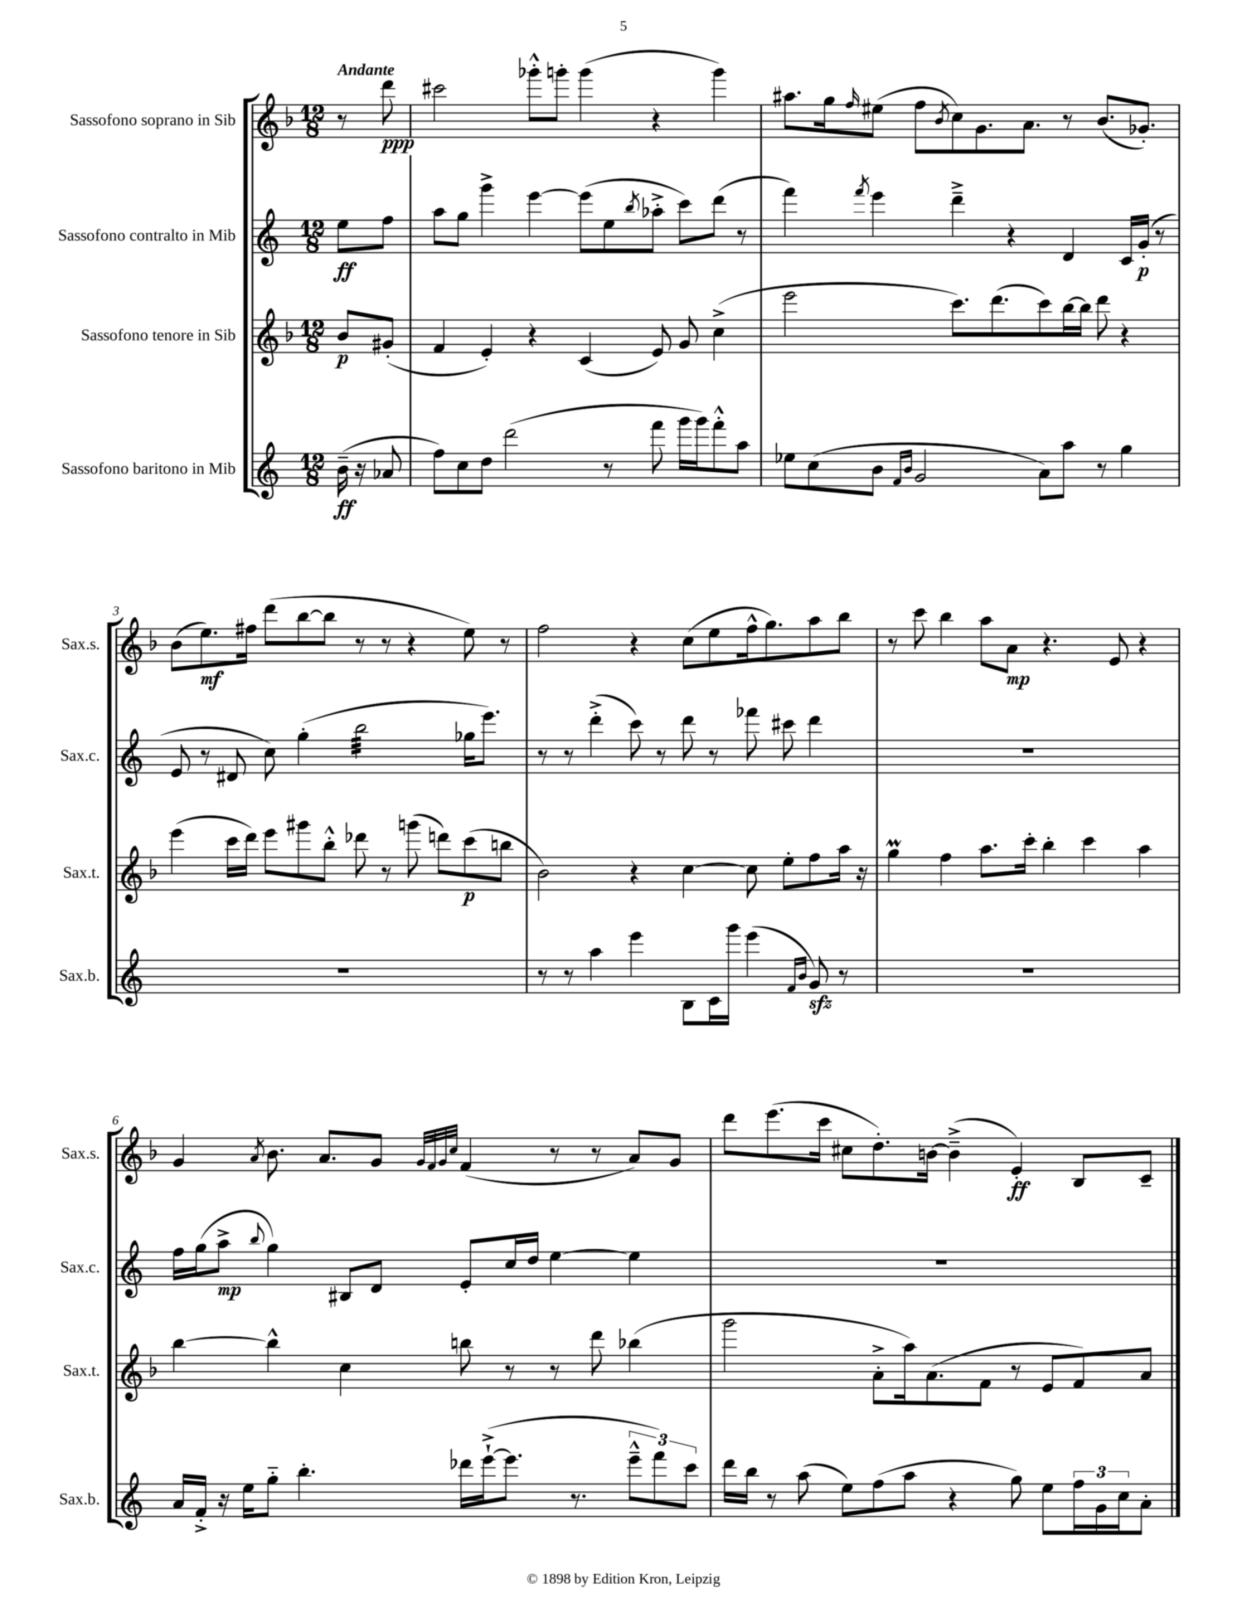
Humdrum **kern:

**kern	**dynam	**kern	**dynam	**kern	**dynam	**kern	**dynam
*part4	*part4	*part3	*part3	*part2	*part2	*part1	*part1
*staff4	*staff4	*staff3	*staff3	*staff2	*staff2	*staff1	*staff1
*I"Sassofono baritono in Mib	*	*I"Sassofono tenore in Sib	*	*I"Sassofono contralto in Mib	*	*I"Sassofono soprano in Sib	*
*I'Sax.b.	*	*I'Sax.t.	*	*I'Sax.c.	*	*I'Sax.s.	*
*clefG2	*	*clefG2	*	*clefG2	*	*clefG2	*
*k[]	*	*k[b-]	*	*k[]	*	*k[b-]	*
*M12/8	*	*M12/8	*	*M12/8	*	*M12/8	*
=	=	=	=	=	=	=	=
!	!	!	!	!	!	!LO:TX:a:B:t=Andante	!
(16b~\	ff	8b-/L	p	8ee\L	ff	8r	.
16r	.	.	.	.	.	.	.
8a-X/	.	(8g#X'/J	.	8ff\J	.	8ddd\	ppp
=1	=1	=1	=1	=1	=1	=1	=1
8ff\L)	.	4f/	.	8aa\L	.	2ccc#X\	.
8cc\	.	.	.	8gg\J	.	.	.
8dd\J	.	4e'/)	.	4ggg^\	.	.	.
(2ddd\	.	.	.	.	.	.	.
.	.	4r	.	[4eee\	.	8ggg-X'^^\L	.
.	.	.	.	.	.	8gggn'\J	.
.	.	(4c/	.	(8eee\L]	.	(4ggg\	.
8r	.	.	.	8ee\	.	.	.
.	.	.	.	8qbb/	.	.	.
8fff\	.	8e/)	.	8aa-X'^\J	.	4r	.
16ggg\LL	.	8g/	.	8ccc\L)	.	.	.
16ggg\J)	.	.	.	.	.	.	.
8fff'^^\	.	(4cc^\	.	(8ddd\J	.	4ggg\)	.
8aa\J	.	.	.	8r	.	.	.
=2	=2	=2	=2	=2	=2	=2	=2
8ee-X\L	.	2eee\	.	4fff\)	.	8.aa#X\L	.
(8cc\	.	.	.	.	.	.	.
.	.	.	.	.	.	16gg\k	.
.	.	.	.	8qfff/	.	16qqff/	.
8b\J	.	.	.	4eee\	.	(8ee#X\J	.
16qqf/LL	.	.	.	.	.	.	.
16qqb/JJ	.	.	.	.	.	.	.
2g/	.	.	.	.	.	8ff\L	.
.	.	.	.	.	.	8qb-/	.
.	.	8.ccc\L)	.	4ddd~^\	.	8cc\)	.
.	.	.	.	.	.	8.g\	.
.	.	(8.ddd\	.	.	.	.	.
.	.	.	.	4r	.	.	.
.	.	.	.	.	.	8.a\J	.
8a\L)	.	8ccc\)	.	.	.	.	.
8aa\J	.	[16bb-\L	.	4d/	.	8r	.
.	.	16bb-\JJ]	.	.	.	.	.
8r	.	8ddd\	.	.	.	(8.b-/L	.
4gg\	.	4r	.	16c/LL	.	.	.
.	.	.	.	(16g'/JJ	p	8.g-X'/J)	.
.	.	.	.	8r	.	.	.
!!LO:LB:g=z
=3	=3	=3	=3	=3	=3	=3	=3
1.r	.	(4eee\	.	8e/	.	(8b-\L	.
.	.	.	.	8r	.	8.ee\)	mf
.	.	16ccc\LL	.	8d#X/	.	.	.
.	.	16ddd\JJ)	.	.	.	16ff#X\Jk	.
.	.	8eee\L	.	8cc\)	.	(8ddd\L	.
.	.	8ggg#X\	.	(4gg'\	.	[8bb-\	.
.	.	8bb-'^^\J	.	.	.	8bb-\J]	.
*	*	*	*	*tremolo	*	*	*
.	.	8ddd-X\	.	32bb\LLL	.	8r	.
.	.	.	.	32bb\	.	.	.
.	.	.	.	32bb\	.	.	.
.	.	.	.	32bb\	.	.	.
.	.	8r	.	32bb\	.	8r	.
.	.	.	.	32bb\	.	.	.
.	.	.	.	32bb\	.	.	.
.	.	.	.	32bb\	.	.	.
.	.	(8gggn\	.	32bb\	.	4r	.
.	.	.	.	32bb\	.	.	.
.	.	.	.	32bb\	.	.	.
.	.	.	.	32bb\	.	.	.
.	.	8dddn\L)	.	32bb\	.	.	.
.	.	.	.	32bb\	.	.	.
.	.	.	.	32bb\	.	.	.
.	.	.	.	32bb\JJJ	.	.	.
*	*	*	*	*Xtremolo	*	*	*
.	.	(8ccc\	p	16gg-X\KL	.	8ee\)	.
.	.	.	.	8.eee\J)	.	.	.
.	.	8bbn\J	.	.	.	8r	.
=4	=4	=4	=4	=4	=4	=4	=4
8r	.	2b-\)	.	8r	.	2ff\	.
8r	.	.	.	8r	.	.	.
4aa\	.	.	.	(4ddd'^\	.	.	.
4eee\	.	4r	.	8ccc\)	.	4r	.
.	.	.	.	8r	.	.	.
8B\L	.	[4cc\	.	8ddd\	.	(8cc\L	.
16c\L	.	.	.	8r	.	8ee\	.
16ggg\JJ	.	.	.	.	.	.	.
(4eee\	.	8cc\]	.	8fff-X\	.	16ff^^\k	.
.	.	.	.	.	.	8.gg\)	.
.	.	8ee'\L	.	8ccc#X\	.	.	.
16qqf/LL	.	.	.	.	.	.	.
16qqb/JJ	.	.	.	.	.	.	.
8gzz/)	.	8ff\	.	4ddd\	.	8aa\	.
8r	.	16aa\Jk	.	.	.	8bb-\J	.
.	.	16r	.	.	.	.	.
=5	=5	=5	=5	=5	=5	=5	=5
1.r	.	4ggM\	.	1.r	.	8r	.
.	.	.	.	.	.	8ccc\	.
.	.	4ff\	.	.	.	4bb-\	.
.	.	8.aa\L	.	.	.	8aa\L	.
.	.	.	.	.	.	8a\J	mp
.	.	16ccc'\Jk	.	.	.	.	.
.	.	4bb-'\	.	.	.	4.r	.
.	.	4ccc\	.	.	.	.	.
.	.	.	.	.	.	8e/	.
.	.	4aa\	.	.	.	4r	.
!!LO:LB:g=z
=6	=6	=6	=6	=6	=6	=6	=6
16a/LL	.	[4bb-\	.	16ff\LL	.	4g/	.
16f'^/JJ	.	.	.	(16gg\J	.	.	.
16r	.	.	.	8aa^\J	mp	.	.
16ee\KL	.	.	.	.	.	.	.
.	.	.	.	8qqbb/	.	8qa/	.
8gg\J	.	4bb-^^\]	.	4gg\)	.	8.b-\	.
4.bb'\	.	.	.	.	.	.	.
.	.	.	.	.	.	8.a/L	.
.	.	4cc\	.	8B#X/L	.	.	.
.	.	.	.	8d/J	.	8g/J	.
.	.	.	.	.	.	32qqg/LLL	.
.	.	.	.	.	.	32qqf/	.
.	.	.	.	.	.	32qqg/	.
.	.	.	.	.	.	32qqcc/JJJ	.
16ddd-X\LL	.	8bbn\	.	8e'/L	.	(4f/	.
([16eee`^\J	.	.	.	.	.	.	.
8.eee\J]	.	8r	.	16cc/L	.	.	.
.	.	.	.	16dd/JJ	.	.	.
.	.	8r	.	[4ee\	.	8r	.
8.r	.	.	.	.	.	.	.
.	.	8ddd\	.	.	.	8r	.
12eee~^^\L	.	(4bb-X\	.	4ee\]	.	8a/L)	.
12fff\)	.	.	.	.	.	.	.
.	.	.	.	.	.	8g/J	.
12ccc\J	.	.	.	.	.	.	.
=7	=7	=7	=7	=7	=7	=7	=7
16ddd\LL	.	2ggg\	.	1.r	.	8ddd\L	.
16bb\JJ	.	.	.	.	.	.	.
8r	.	.	.	.	.	(8.eee\	.
(8aa\	.	.	.	.	.	.	.
.	.	.	.	.	.	16ccc\Jk	.
8ee\L)	.	.	.	.	.	8cc#X\L	.
(8ff\	.	8a'^\L	.	.	.	8.dd'\)	.
8aa\J	.	16aa\k)	.	.	.	.	.
.	.	(8.a\	.	.	.	[16bn\Jk	.
4r	.	.	.	.	.	(4b~^\]	.
.	.	8f\J	.	.	.	.	.
8gg\)	.	8r	.	.	.	4e'/)	ff
8ee\L	.	8e/L	.	.	.	.	.
24ff\L	.	8f/)	.	.	.	8B-/L	.
24g\	.	.	.	.	.	.	.
24cc\J	.	.	.	.	.	.	.
8a'\J	.	8a/J	.	.	.	8c~/J	.
==	==	==	==	==	==	==	==
*-	*-	*-	*-	*-	*-	*-	*-
